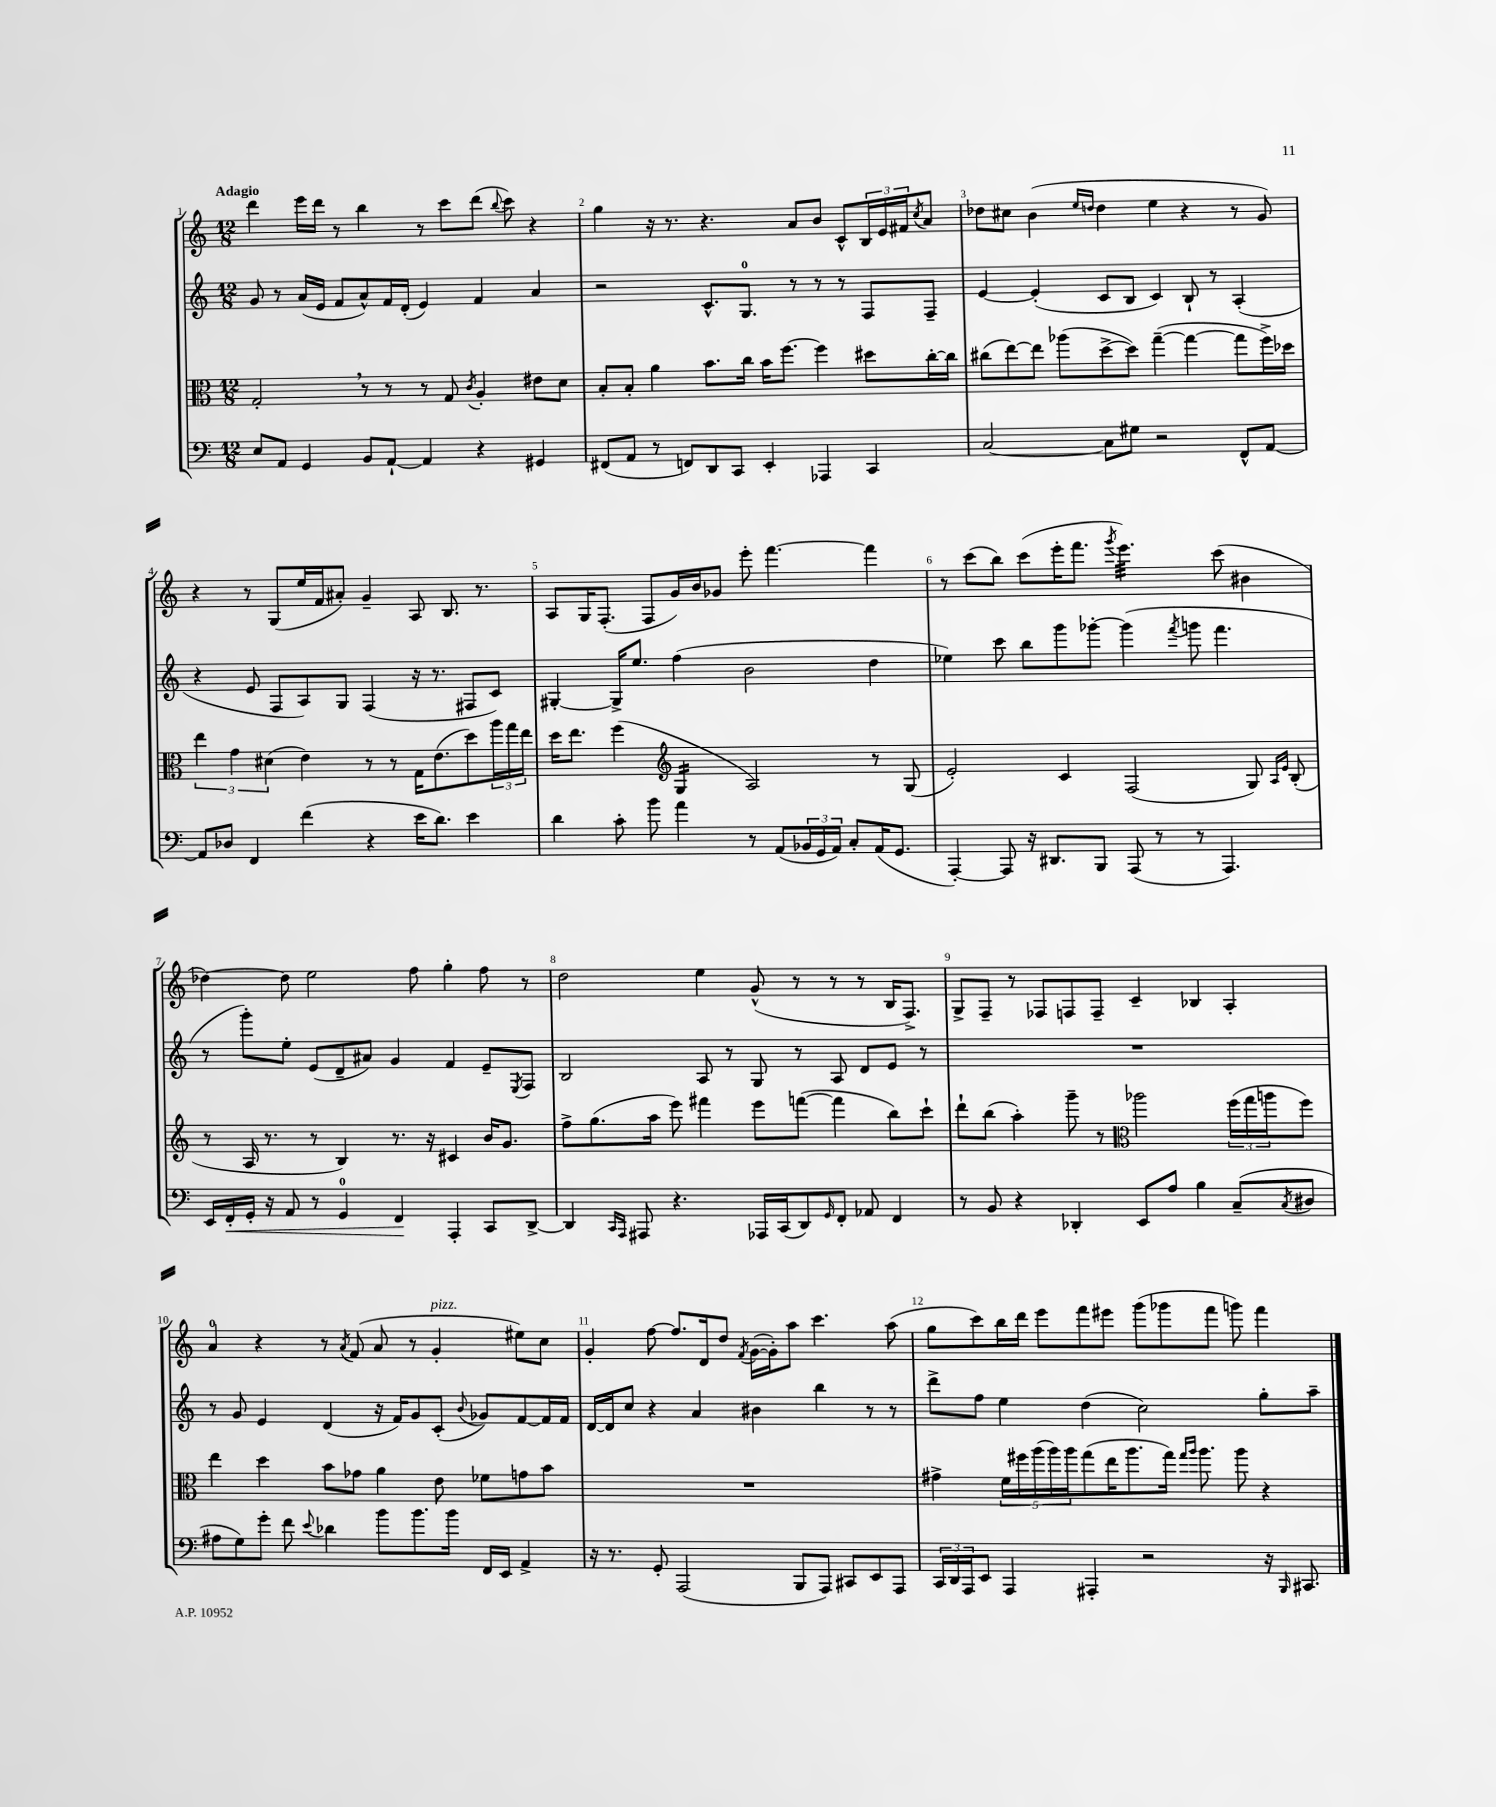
<<
\new StaffGroup <<
\new Staff = "s0" {
    \clef treble \key c \major \numericTimeSignature \time 12/8 \tempo "Adagio"
    d'''4 e'''16 d'''16 r8 b''4 r8 c'''8 d'''8( \appoggiatura { b''8 } c'''8) r4 |
    g''4 r16 r8. r4. a'8 b'8 c'8-^ \tuplet 3/2 { b16 e'16 fis'16 } \acciaccatura { c''8 } a'8 |
    des''8 cis''8 b'4( \grace { e''16 d''16 } d''4 e''4 r4 r8 g'8) |
    r4 r8 g8( e''16 f'16 ais'8-.) g'4-- a8 b8. r8. |
    a8 g16 f8.-.( f8 g'16) b'16 ges'8 e'''8-. f'''4.~ f'''4 |
    r8 c'''8( b''8) c'''8( e'''16-. f'''8. \acciaccatura { g'''8 } e'''4.:32) c'''8( bis'4 |
    des''4~) des''8 e''2 f''8 g''4-. f''8 r8 |
    d''2 e''4 g'8-^( r8 r8 r8 b16 f8.->) |
    g8-> f8-- r8 fes8 f8 f8-- c'4-- bes4 a4-. |
    a'4-0 r4 r8 \acciaccatura { a'8 } f'8( a'8 r8 g'4-.^\markup { \italic "pizz." } eis''8) c''8 |
    g'4-. f''8~ f''8. d'16 d''8 \acciaccatura { f'8 } g'16~( g'16-.) a''8 c'''4. a''8( |
    g''8 c'''8) b''16 d'''16 e'''8 f'''8 eis'''8 g'''8( ges'''8 f'''8 g'''8) f'''4 \bar "|." |
}
\new Staff = "s1" {
    \clef treble \key c \major \numericTimeSignature \time 12/8
    g'8 r8 a'16( e'16 f'8 a'8-^) f'16 d'16-.( e'4) f'4 a'4 |
    r2 c'8.-^ g8.-0 r8 r8 r8 f8 f8-- |
    e'4~ e'4-.( c'8 b8 c'4) b8-! r8 a4-.( |
    r4 e'8 f8 a8) g8 f4( r16 r8. fis8 c'8) |
    gis4~-. gis16-> e''8. f''4( b'2 d''4 |
    ees''4) c'''8 b''8 g'''8 ges'''8~-. ges'''4( \acciaccatura { f'''8 } g'''8 f'''4. |
    r8 g'''8-.) e''8-. e'8( d'8-- ais'8) g'4 f'4 e'8-- \acciaccatura { e8 } f8 |
    b2 a8 r8 g8 r8 a8 d'8 e'8 r8 |
    R1. |
    r8 g'8 e'4 d'4( r16 f'16) g'8 c'8-.( \appoggiatura { b'8 } ges'8) f'8~ f'16 f'16 |
    d'16~ d'16 c''8 r4 a'4 bis'4 b''4 r8 r8 |
    d'''8-> f''8 e''4 d''4( c''2) g''8-. a''8-- \bar "|." |
}
\new Staff = "s2" {
    \clef alto \key c \major \numericTimeSignature \time 12/8
    g2-. \breathe r8 r8 r8 g8 \acciaccatura { c'8 } a4-. eis'8 d'8 |
    b8-. b8-. a'4 b'8. c''16 b'16 f''8.~ f''4 dis''8 c''16~-. c''16 |
    cis''8( e''8~) e''8 aes''8( d''8~-> d''8) g''4~--( g''4~ g''8 f''16->) des''16 |
    \tuplet 3/2 { e''4 g'4 dis'4( } e'4) r8 r8 g16 e'8.( d''8) \tuplet 3/2 { a''16 g''16 e''16 } |
    d''16 e''8. f''4( \clef treble g4:16 a2) r8 g8( |
    e'2-.) c'4 f2( g8) \grace { a16 e'16 } b8-.( |
    r8 a16 r8. r8 b4) r8. r16 cis'4 b'16 g'8. |
    f''8-> g''8.( a''16 e'''8) fis'''4 e'''8 f'''8~( f'''4 b''8) c'''8-! |
    d'''8-! b''8( a''4-.) g'''8-- r8 \clef alto aes''2 \tuplet 3/2 { f''16( g''16 a''16 } f''8) |
    e''4 d''4 b'8 ges'8 a'4 e'8 fes'8 g'8 b'8 |
    R1. |
    gis'4-> \tuplet 5/4 { f'16 fis''16 a''16( a''16) a''16 } g''8( e''16 a''8. g''16) \grace { g''16 a''16 } a''8. a''8 r4 \bar "|." |
}
\new Staff = "s3" {
    \clef bass \key c \major \numericTimeSignature \time 12/8
    e8 a,8 g,4 b,8 a,8~-! a,4 r4 gis,4 |
    fis,8( a,8 r8 f,8) d,8 c,8 e,4-. aes,,4 c,4 |
    c2~ c8 gis8 r2 f,8-^ a,8~ |
    a,8 des8 f,4 f'4( r4 e'16 d'8.) e'4 |
    d'4 c'8-. b'8 a'4 r8 a,8( \tuplet 3/2 { bes,16 g,16 a,16) } c8-. a,16( g,8. |
    a,,4~-.) a,,8 r16 dis,8. b,,8 a,,8( r8 r8 a,,4.) |
    e,16 f,16-.\< g,16-. r16 a,8 r8 g,4-0 f,4\! a,,4-. c,8 d,8~-> |
    d,4 \grace { c,16 a,,16 } ais,,8 r4. aes,,16 c,16( d,8) \grace { g,16 } f,8-. aes,8 f,4 |
    r8 b,8 r4 des,4-. e,8 a8 b4 c8--( \acciaccatura { c8 } dis8 |
    ais8 g8) g'8-. f'8 \appoggiatura { e'8 } des'4 b'8 b'8. b'16 f,16 e,16 a,4-> |
    r16 r8. g,8-. a,,2( b,,8 a,,8) cis,8 e,8 a,,8 |
    \tuplet 3/2 { c,16 d,16 a,,16 } e,8 a,,4 ais,,4-. r2 r16 \grace { b,,16 } cis,8. \bar "|." |
}
>>
>>
\layout { \context { \Score \override BarNumber.break-visibility = ##(#f #t #t) barNumberVisibility = #all-bar-numbers-visible } }
